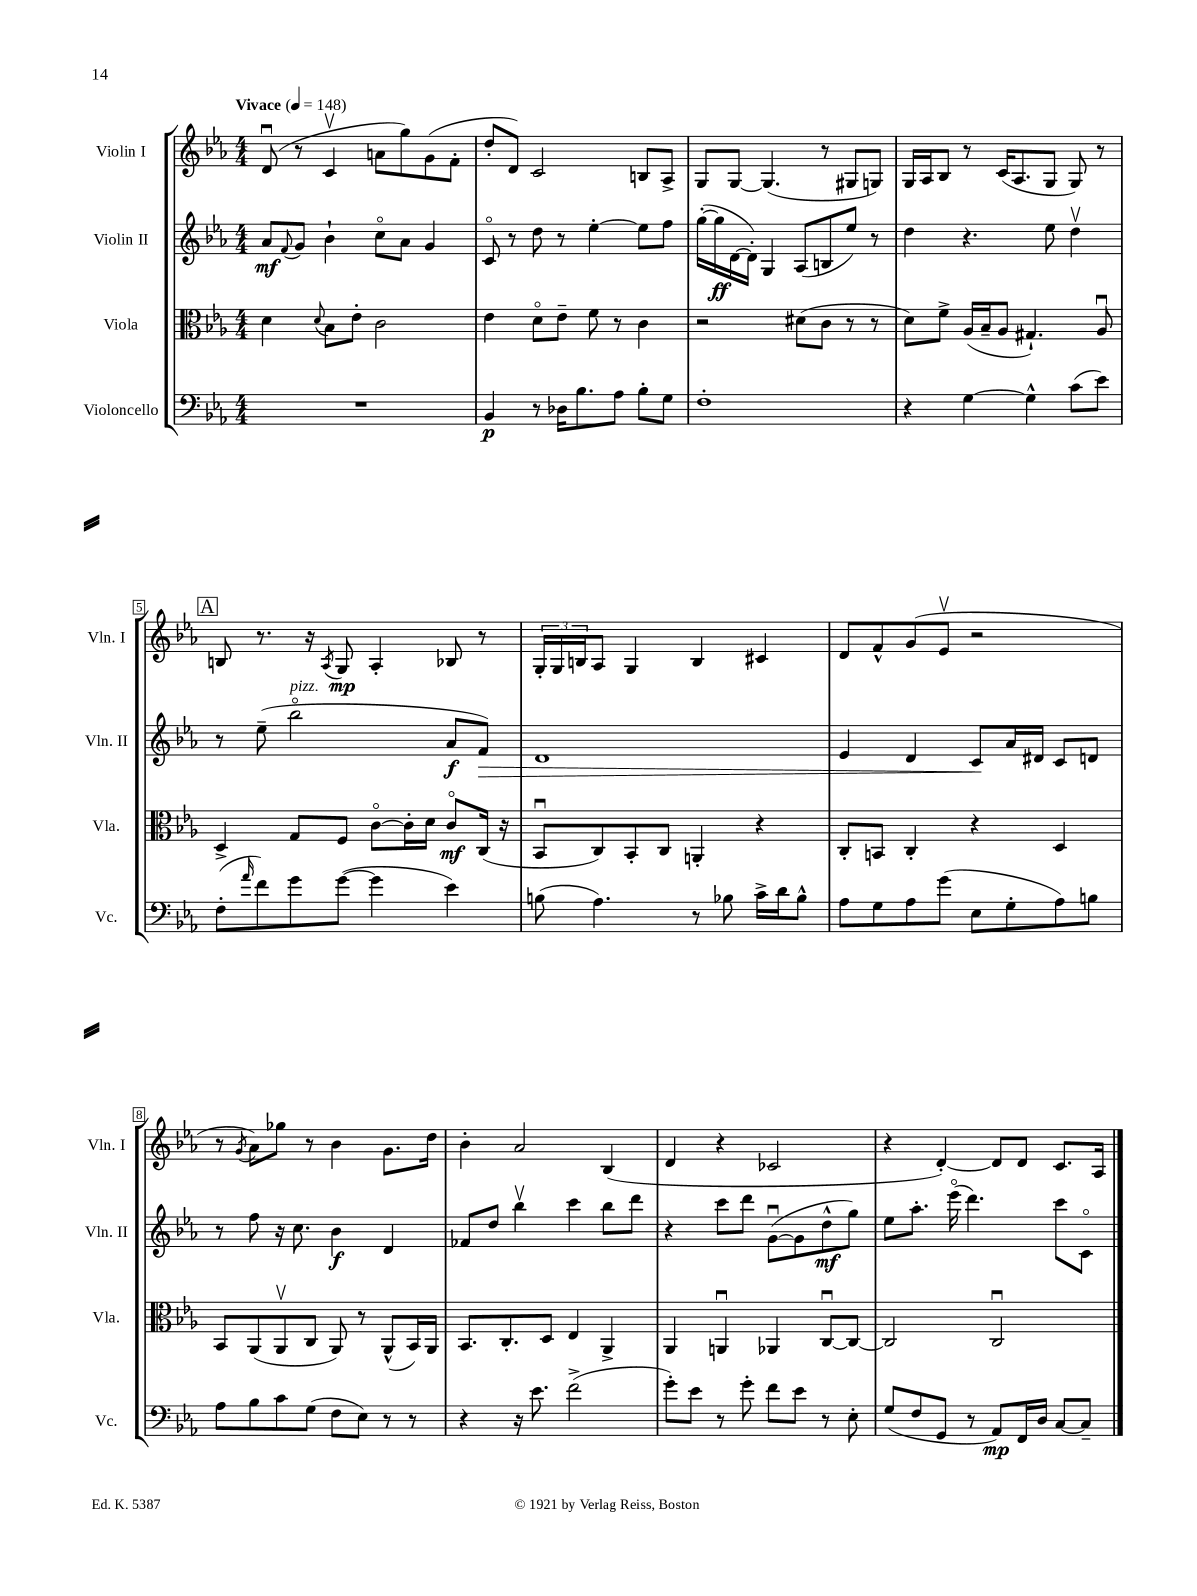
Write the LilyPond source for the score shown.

<<
\new StaffGroup <<
\new Staff = "s0" \with { instrumentName = "Violin I" shortInstrumentName = "Vln. I" } {
    \clef treble \key ees \major \numericTimeSignature \time 4/4 \tempo "Vivace" 4 = 148
    d'8\downbow( r8 c'4\upbow a'8 g''8) g'8( f'8-. |
    d''8-. d'8) c'2 b8 aes8-> |
    g8 g8~ g4.( r8 gis8 g8) |
    g16 aes16 bes8 r8 c'16( aes8. g8 g8) r8 |
    \mark \markup { \box "A" } b8 r8. r16 \acciaccatura { aes8 } g8\mp aes4-. bes8 r8 |
    \tuplet 3/2 { g16-. g16 b16 } aes8 g4 b4 cis'4 |
    d'8 f'8-^ g'8( ees'8\upbow r2 |
    r8 \acciaccatura { g'8 } aes'8) ges''8 r8 bes'4 g'8. d''16 |
    bes'4-. aes'2 bes4( |
    d'4 r4 ces'2 |
    r4 d'4~-.) d'8 d'8 c'8. aes16 \bar "|." |
}
\new Staff = "s1" \with { instrumentName = "Violin II" shortInstrumentName = "Vln. II" } {
    \clef treble \key ees \major \numericTimeSignature \time 4/4
    aes'8\mf \appoggiatura { f'8 } g'8 bes'4-! c''8\flageolet aes'8 g'4 |
    c'8\flageolet r8 d''8 r8 ees''4~-. ees''8 f''8 |
    g''16~-.( g''16\ff d'16~ d'16-.) g4 aes8( b8 ees''8) r8 |
    d''4 r4. ees''8 d''4\upbow |
    \mark \markup { \box "A" } r8 ees''8--( bes''2\flageolet^\markup { \italic "pizz." } aes'8\f f'8\>) |
    d'1 |
    ees'4 d'4 c'8\! aes'16 dis'16 c'8 d'8 |
    r8 f''8 r16 c''8. bes'4\f d'4 |
    fes'8 d''8 bes''4\upbow c'''4 bes''8 d'''8 |
    r4 c'''8 d'''8 g'8~\downbow( g'8 d''8-^\mf g''8) |
    ees''8 aes''8.-. ees'''16\flageolet( d'''4.) c'''8 c'8\flageolet \bar "|." |
}
\new Staff = "s2" \with { instrumentName = "Viola" shortInstrumentName = "Vla." } {
    \clef alto \key ees \major \numericTimeSignature \time 4/4
    d'4 \appoggiatura { d'8 } bes8 ees'8-. c'2 |
    ees'4 d'8\flageolet ees'8-- f'8 r8 c'4 |
    r2 dis'8( c'8 r8 r8 |
    d'8) f'8-> aes16( bes16-- aes8 gis4.-!) aes8\downbow |
    \mark \markup { \box "A" } d4-> g8 f8 c'8~\flageolet c'16-. d'16 c'8\flageolet\mf c16( r16 |
    bes,8\downbow c8) bes,8-. c8 a,4-. r4 |
    c8-. b,8 c4-. r4 d4 |
    bes,8 aes,8( aes,8\upbow c8 aes,8) r8 aes,8-^( bes,16) aes,16 |
    bes,8. c8.-. d8 ees4 aes,4-> |
    aes,4 a,4\downbow aes,4 c8~\downbow c8~ |
    c2 c2\downbow \bar "|." |
}
\new Staff = "s3" \with { instrumentName = "Violoncello" shortInstrumentName = "Vc." } {
    \clef bass \key ees \major \numericTimeSignature \time 4/4
    R1 |
    bes,4\p r8 des16 bes8. aes8 bes8-. g8 |
    f1-. |
    r4 g4~ g4-^ c'8( ees'8) |
    \mark \markup { \box "A" } f8-.( \grace { aes'16 } f'8) g'8 g'8~( g'4 ees'4) |
    b8( aes4.) r8 bes8 c'16-> d'16 bes8-^ |
    aes8 g8 aes8 g'8( ees8 g8-. aes8) b8 |
    aes8 bes8 c'8 g8( f8 ees8) r8 r8 |
    r4 r16 ees'8. f'2->( |
    g'8-.) ees'8 r8 g'8-. f'8 ees'8 r8 ees8-. |
    g8( f8 g,8 r8 aes,8\mp) f,16 d16 c8~ c8-- \bar "|." |
}
>>
>>
\layout { \context { \Score \override BarNumber.stencil = #(make-stencil-boxer 0.1 0.3 ly:text-interface::print) } }
